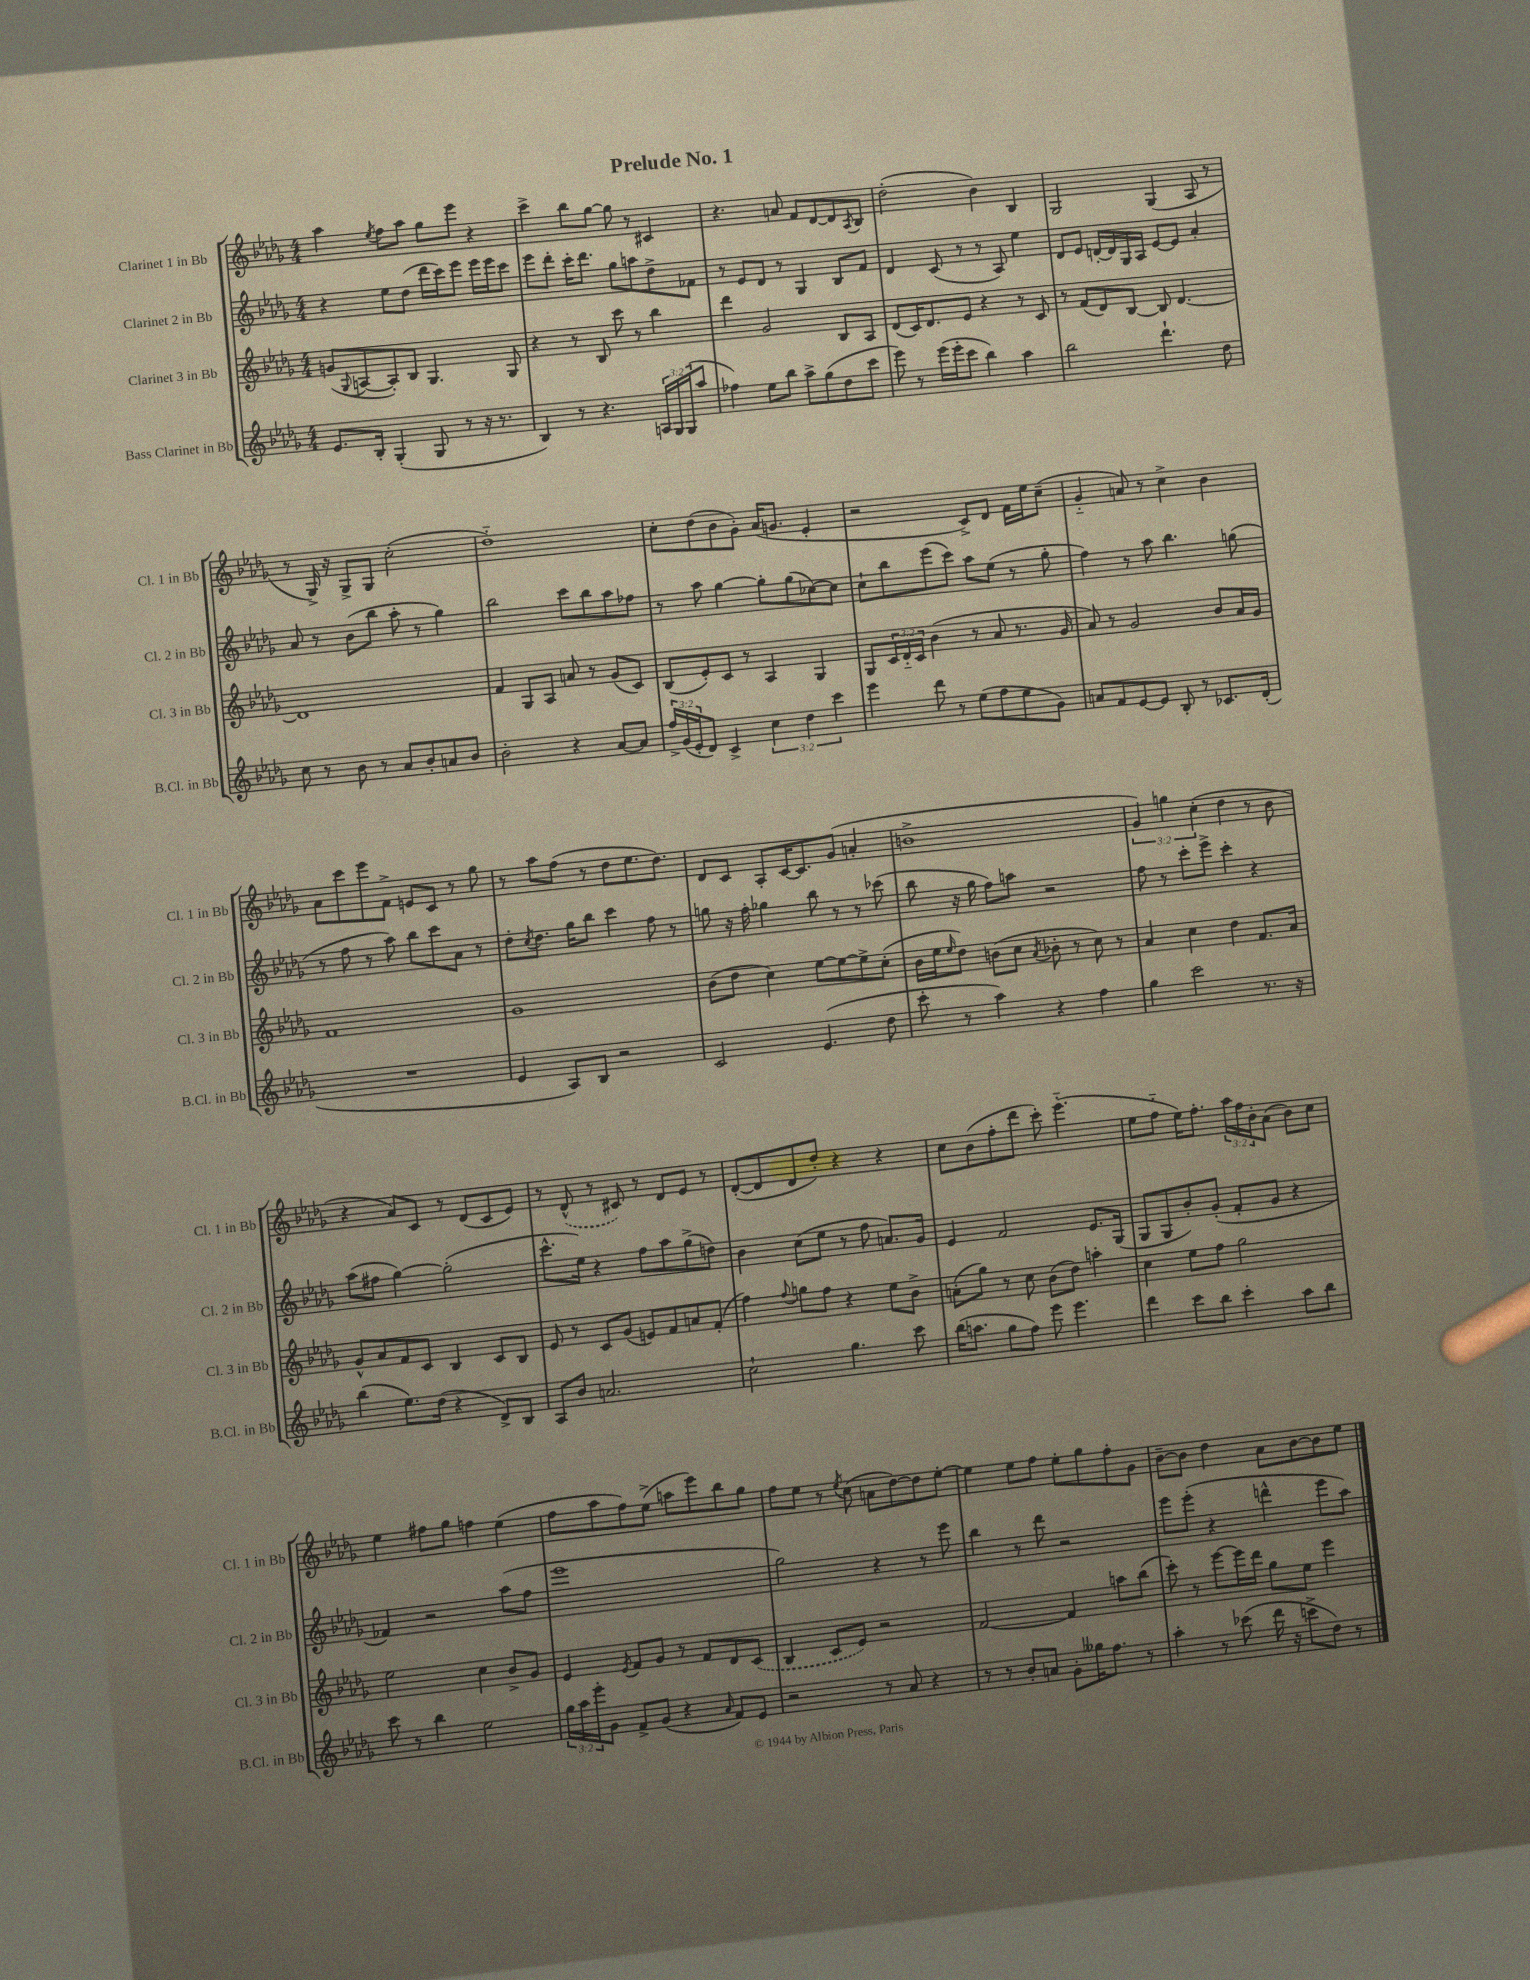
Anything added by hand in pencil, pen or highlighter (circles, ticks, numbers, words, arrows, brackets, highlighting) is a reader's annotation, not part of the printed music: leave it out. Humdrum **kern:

**kern	**kern	**kern	**kern
*staff4	*staff3	*staff2	*staff1
*clefG2	*clefG2	*clefG2	*clefG2
*k[b-e-a-d-g-]	*k[b-e-a-d-g-]	*k[b-e-a-d-g-]	*k[b-e-a-d-g-]
*M4/4	*M4/4	*M4/4	*M4/4
8.e-	(8g	4r	4aa-
.	8qqG-	.	.
.	[8A	.	.
16B-'	.	.	.
.	.	.	8qee-
(4G-'	8A'])	8ee-	8ff
.	8B-	(8dd-	8aa-
8G-	4.G-	16ddd-	8gg-
.	.	16ccc)	.
8r	.	8eee-	8eee-
16r	.	16eee-	4r
8.r	.	16eee-	.
.	8G-	8ccc	.
=	=	=	=
4B-)	4r	8eee-	4ccc^
.	.	8ddd-'	.
8r	8r	16ccc'	8bb-
.	.	8.ddd-	.
4.r	8B-	.	[8gg-
.	8ccc	8gg-	8gg-]
.	8r	8aa	8r
24A	4bb-	8dd-^	4c#
24G-	.	.	.
(24G-	.	.	.
8aa-	.	8f-	.
=	=	=	=
4ff-)	4ddd-	8r	4.r
.	.	8e-	.
8ee-	2g-	8d-	.
8bb-	.	8r	8a
8aa-^	.	4G-	8f
(8gg-	.	.	[8d-
8dd-	8B-	8B-	8d-]
.	.	.	8qA-
8ccc	8A-	8f	8B-
=	=	=	=
8eee-)	(8d-	4d-	(2dd-'
8r	16c)	.	.
.	8.d-	.	.
(16eee-	.	(8c	.
16eee-'	.	.	.
8ccc	8e-	8r	.
4bb-)	4r	8r	4b-)
.	.	8A-)	.
4aa-	8r	4ee-	4B-
.	8c	.	.
=	=	=	=
2bb-	8r	8d-	2G-
.	(8f	8e-	.
.	8d-)	[16d'	.
.	.	16d]	.
.	[8B-	16G-	.
.	.	16A-	.
4.ddd-`	8B-]	[8e-	(4G-
.	[4.d-	8e-]	.
.	.	4a-'	8A-
8dd-	.	.	8r
=	=	=	=
8cc	1d-]	8a-	8r
8r	.	8r	16G-^)
.	.	.	16r
8b-	.	(8b-	8G-^
8r	.	8bb-	8G-
8a-	.	8aa-'	(2cc'
8b-'	.	8r	.
8a	.	4gg-)	.
8b-	.	.	.
=	=	=	=
2b-'	4f	2bb-	1dd-'~)
.	8G-	.	.
.	8A-	.	.
4r	8a	8ccc	.
.	8r	8bb-	.
[8a-	(8g-	8aa-	.
8a-]	8c)	8ff-	.
=	=	=	=
24ff^	(8B-	8r	8cc'
(24g-	.	.	.
24e-'	.	.	.
8d-)	8e-')	8aa-	(8dd-
4c^	8c	[4gg-	8b-
.	8r	.	8g-')
6cc	4A-	8gg-']	(16a-
.	.	.	8.g
.	.	(8gg-	.
6dd-	.	.	.
.	4G-	[8cc-)	4e-'
6ccc	.	.	.
.	.	8cc-]	.
=	=	=	=
4eee-	8G-	8cc`	2r
.	24c	8bb-	.
.	24d-'~	.	.
.	24c	.	.
8ddd-	(4b-	(8eee-	.
8r	.	8ccc)	.
(8ee-	8r	8aa-	8c^)
8ff	8a-	(8ee-	8d-
8ee-	8.r	8r	16f
.	.	.	16ee-
8g-)	.	8gg-'	(8cc~
.	16g-	.	.
=	=	=	=
8a	8a-)	4ff)	4g-'~
8f	8r	.	.
[8e-	2g-	8r	8a)
8e-]	.	8aa-	8r
8B-'	.	4.bb-	4cc^
8r	.	.	.
8.c-	8b-	.	4b-
.	16a-	(8gg	.
(16d-'	16g-	.	.
=	=	=	=
1r	1f	8r	8a-
.	.	8ff	8ccc
.	.	8r	8eee-
.	.	8aa-)	8f^
.	.	8bb-	8e
.	.	8ccc	8c
.	.	8a-	8r
.	.	8r	8gg-
=	=	=	=
4e-	1g-	8dd-'	8r
.	.	8qcc	.
.	.	8.dd-	8aa-
8A-)	.	.	(8ff
.	.	16gg-	.
8B-	.	8bb-	8r
2r	.	4ccc	8dd-
.	.	.	8.ee-
.	.	8ff	.
.	.	.	8.dd-)
.	.	8r	.
=	=	=	=
2c	(8b-	8gg	8d-
.	8dd-	16r	8c
.	.	16ff'	.
.	4cc)	4gg-	8A-'
.	.	.	[16c
.	.	.	8.c]
(4.e-	[8ee-	8bb-	.
.	8ee-_	8r	(8g-
.	8ee-^]	8r	4a'
8dd-	(8cc'	(8ccc-	.
=	=	=	=
8ccc'	16b-	8bb-	1b^
.	16ee-	.	.
.	16qqee-	.	.
8r	8dd-)	16r	.
.	.	16gg-	.
4aa-)	(8b	8ff)	.
.	8cc	8aa	.
.	8qa-	.	.
4r	8b-'	2r	.
.	8r	.	.
4ff	8cc)	.	.
.	8r	.	.
=	=	=	=
4gg-	4a-	8ff	6g-)
.	.	8r	.
.	.	.	6gg
2ccc	4cc	8ccc'	.
.	.	.	(6cc'
.	.	8eee-^	.
.	4dd-	4ccc'	4dd-
8.r	8.f	4r	8r
.	.	.	8b-
16r	16a-	.	.
=	=	=	=
(4bb-	8g-^^	(8aa-	4r
.	8a-	8ff#	.
8.ee-)	8f	[4gg-)	8a-)
.	8c	.	8c
(16dd-	.	.	.
4r	4B-	(2gg-']	8r
.	.	.	(8d-
8d-^)	8c	.	8c
8B-	8B-	.	8e-)
=	=	=	=
8A-	8e-	8.ccc^^	8r
8b-	8r	.	(8d-^^
.	.	16ee-)	.
2.a	8c	4r	8r
.	(8g-	.	8c#)
.	8e)	8ff	8r
.	8f	8aa-	8d-
.	8a	(8gg-^	8e-
.	(8f'	8dd)	8r
=	=	=	=
2cc`	4ff)	4b-	([8d-'
.	.	.	8d-]
.	8qqff	.	.
.	8gg	(8cc	8d-
.	8ff	8ee-	8dd-')
4.gg-	4r	8r	4r
.	.	8ff	.
.	8ee-	8.a)	4r
8ccc	8b-^	.	.
.	.	16g-	.
=	=	=	=
(16bb-	(8a'	4e-	8cc
8.aa	.	.	.
.	8gg-)	.	(8b-
8gg-	8r	2f	8ff'
8ff)	8cc	.	8ddd-
8eee-	(8b-	.	8ccc')
4.eee-	8dd-)	.	(4.eee-'~
.	4aa'	8.e-	.
.	.	(16G-	.
=	=	=	=
4ddd-	4cc	8G-	8ee-
.	.	8G-	8ff'~
8ccc	8ee-	8b-')	16ee-)
.	.	.	8.ff'
8bb-	8ff	(8g-'	.
4ccc'	2gg-	8f'	24aa-
.	.	.	24ff
.	.	.	24b-'
.	.	8g-	(8a-
8aa-	.	4r	8b-)
8bb-	.	.	8cc
=	=	=	=
8ccc	2ee-	4f-)	4ee-
8r	.	.	.
4bb-	.	2r	8ff#
.	.	.	8gg-
2ee-	4cc	.	4ff
.	8b-^	(8aa-	(4ee-
.	8g-	8ff	.
=	=	=	=
24gg-	4e-	1eee-	8ff
24aa-	.	.	.
24eee-'	.	.	.
8g-	.	.	8aa-
.	8qe-	.	.
8f^	8f	.	8ff)
(8g-	8g-	.	(8ee-^
4r	8r	.	8aa
.	8f	.	8eee-)
16qqa-	.	.	.
8f)	8d-	.	8bb-
8e-	(8c	.	8gg-
=	=	=	=
2r	4B-	2gg-)	8ff
.	.	.	8ee-
.	8c	.	8r
.	.	.	8qee-
.	8e-)	.	(8cc
8r	2r	4r	8a
8a-	.	.	[8dd-)
4r	.	8r	8dd-]
.	.	8eee-	[8ee-'
=	=	=	=
8r	[2f	4bb-	4ee-]
8r	.	.	.
8b-'	.	8r	8ee-
8a	.	8ddd-	8ff
8g-'	4f]	2r	8ee-'
16gg--	.	.	8gg-
8.ff	.	.	.
.	8aa	.	8ff'
8r	(8bb-	.	8g-
=	=	=	=
4aa-'	8ccc')	8eee-	[8b-~
.	8r	(8eee-'	8b-]
8r	[8eee-	4r	4dd-
(8ccc-	16eee-]	.	.
.	16ddd-	.	.
16ddd-	8gg-	4ddd^^	8a-
16r	.	.	.
8ccc^	8ee-	.	[8b-
8dd-)	4eee-	8eee-	8b-]
8r	.	8aa-)	8ee-
==	==	==	==
*-	*-	*-	*-
